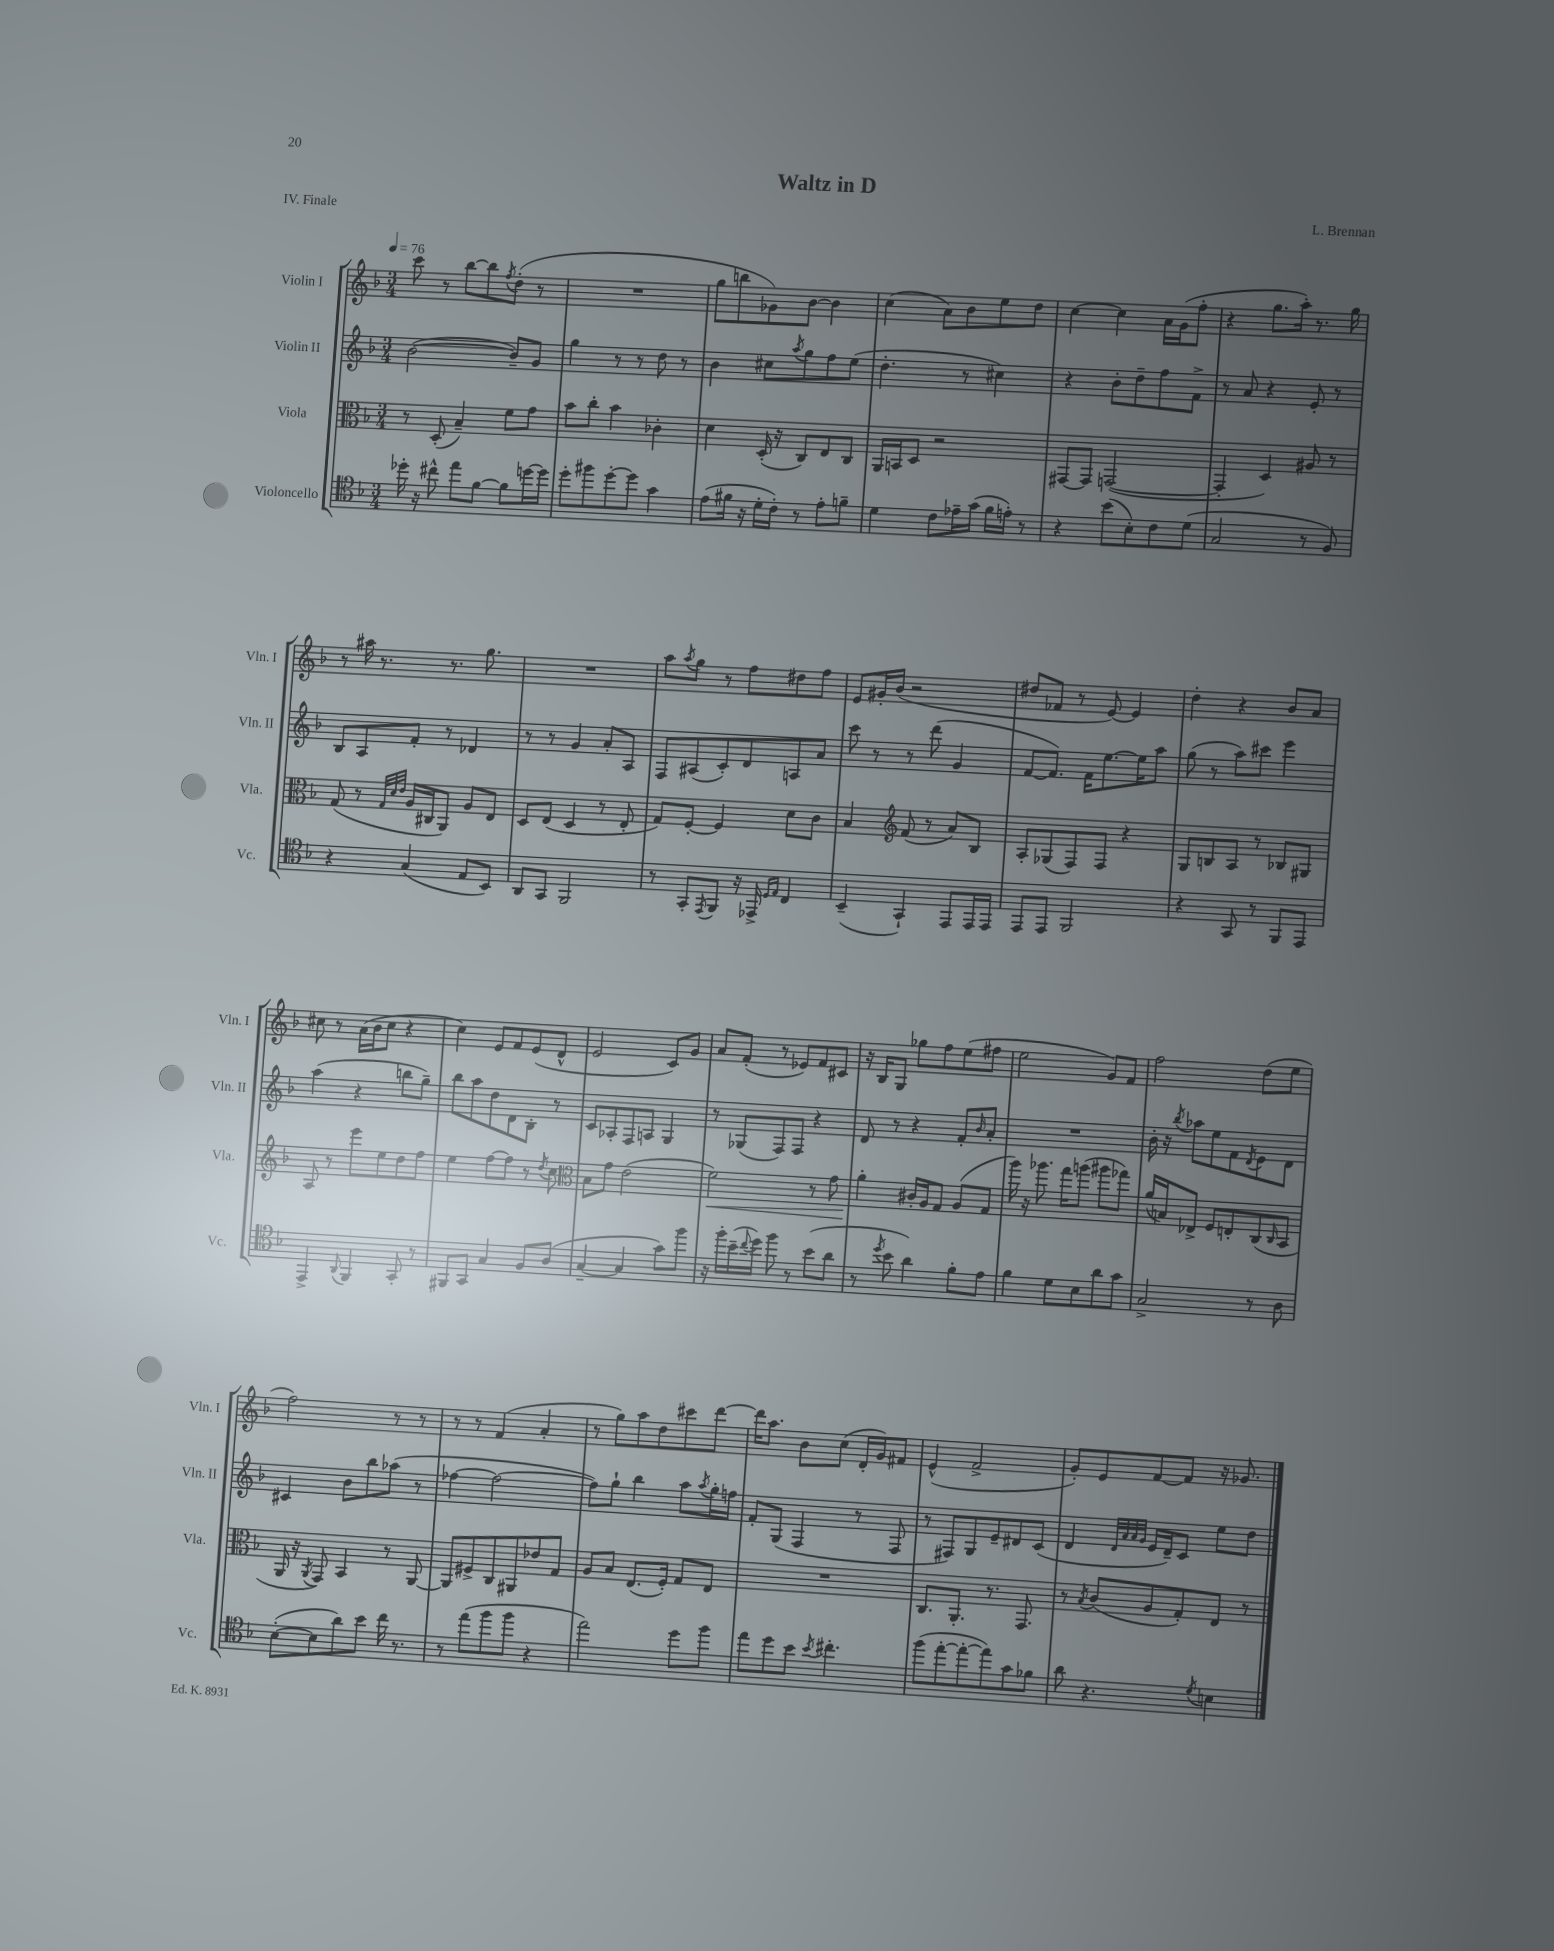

**kern	**kern	**kern	**kern
*staff4	*staff3	*staff2	*staff1
*clefC4	*clefC3	*clefG2	*clefG2
*k[b-]	*k[b-]	*k[b-]	*k[b-]
*M3/4	*M3/4	*M3/4	*M3/4
*MM76	*MM76	*MM76	*MM76
16dd-'	8r	([2b-	8ccc
16r	.	.	.
8cc#^^	(8D'	.	8r
8ee	4B-~)	.	[8bb-
[8f	.	.	8bb-]
.	.	.	8qff
8f]	8f	8b-~])	(8dd'
[16dd	8g	8g	8r
16dd]	.	.	.
=	=	=	=
8dd'	8b-	4gg	2.r
8ff#	8cc'	.	.
[8dd'	4b-	8r	.
8dd]	.	8r	.
4g	4c-'	8dd	.
.	.	8r	.
=	=	=	=
(8e	4d	4b-	8gg
16f#	.	.	8bb
16r	.	.	.
16d'	(16D'	8cc#	8g-)
16c')	16r	.	.
.	.	8qaa	.
8r	8C)	8gg	[8b-
8e'	8E	8ff	4b-]
8f~	8C	(8ee	.
=	=	=	=
4d	16AA	4.dd'	(4cc
.	16BB	.	.
.	8D	.	.
8c	2r	.	8a)
16e-~	.	8r	8b-
(16g	.	.	.
16f	.	4cc#)	8ee
16e')	.	.	.
8r	.	.	8dd
=	=	=	=
4r	[8GG#	4r	[4cc
.	8GG#]	.	.
(8b-	([2GG	8b-'	4cc]
8B-')	.	8dd~	.
8c	.	8ff	16a
.	.	.	(16g
(8d	.	8f^	8ff'
=	=	=	=
2G	4GG']	8r	4r
.	.	8a	.
.	4D)	4r	8.gg
.	.	.	16aa')
8r	8A#	8e'	8.r
8F)	8r	8r	.
.	.	.	16gg
=	=	=	=
4r	(8G	8B-	8r
.	8r	8A	16aa#
.	.	.	8.r
.	32qqG	.	.
.	32qqd	.	.
.	32qqe	.	.
(4G	16A	8f'	.
.	16C#	.	.
.	8AA)	8r	8.r
8E	8A	4d-	.
.	.	.	8.gg
8BB-)	8E	.	.
=	=	=	=
8AA	8D	8r	2.r
8GG	(8E	8r	.
2FF	4D	4g	.
.	8r	8a'	.
.	8E'	8A	.
=	=	=	=
8r	8G)	8F	8aa
.	.	.	8qaa
8GG'	[8F'	(8A#	8gg
8qEE	.	.	.
8FF	4F]	8c')	8r
16r	.	8d	8ff
16EE-^	.	.	.
16qqD	.	.	.
16qqE	.	.	.
4C	8d	8A	8dd#
.	8c	8a	8ff
=	=	=	=
(4BB-~	4B-	8ccc	8e
.	.	8r	16g#'
.	.	.	(16b-
*	*clefG2	*	*
4GG`)	(8f	8r	2r
.	8r	(8ddd	.
8EE	8a)	4g	.
16EE	8B-	.	.
16EE	.	.	.
=	=	=	=
8EE	8A'	[8f	8dd#
8EE	(8G-	8.f])	8f-
2FF	8F)	.	8r
.	.	16f	.
.	8F	[8.ee	[8e)
.	4r	.	4e]
.	.	16ee]	.
.	.	8aa	.
=	=	=	=
4r	8G	(8gg	4dd'
.	8B	8r	.
8GG	8A	8aa)	4r
8r	8r	8ccc#	.
8FF	8B-	4eee	8b-
8EE	8G#	.	8a
=	=	=	=
4EE^	8A	(4aa	8cc#
.	8r	.	8r
8qqAA	.	.	.
4FF	8eee	4r	(16a
.	.	.	16b-
.	8ee	.	8cc#
8GG'	8dd	8bb	4r
8r	8ff	8gg~)	.
=	=	=	=
8FF#	4ee	8bb-	4cc)
8GG	.	8aa	.
4G	[8ff	8dd	8e
.	8ff]	8d	8f
8F	8r	8B-'	(8e
.	8qdd	.	.
(8A	8cc	8r	8d^^
=	=	=	=
*	*clefC3	*	*
[4G~	8B-	8c	2e
.	8g	8A-'	.
4G]	(2e	8F	.
.	.	8A	.
8g)	.	4G	8c)
8ff	.	.	8g
=	=	=	=
16r	2f)	8r	8a
16ff'	.	.	.
(16b-~	.	(8G-	(8f'
8qqcc	.	.	.
16dd)	.	.	.
8ff	.	8F)	8r
8r	.	8F	8e-)
(8b-	8r	4r	8f
8a	8g	.	8c#
=	=	=	=
8r	4a'	8d	16r
.	.	.	16B-
8qdd	.	.	.
8b-	.	8r	8G
4a)	16c#'	4r	8gg-
.	16A	.	.
.	8G	.	8ff
8f'	(8A	8f'	(8ee
.	.	16qqb-	.
8e	8G	8a'	8ff#
=	=	=	=
4f	16aa)	2.r	2ee
.	16r	.	.
.	8.aa-	.	.
8d	.	.	.
.	16gg	.	.
8B-	(8aa	.	.
8a	8aa#	.	8g)
8g	8gg-)	.	8f
=	=	=	=
2G^	(16a	16b-'	2ff
.	16B)	16r	.
.	.	8qbb-	.
.	8E-^	8aa-	.
.	8F	8ee	.
.	8E'	8f	.
.	.	8qd	.
8r	(8C	8e	(8dd
.	16qqC	.	.
8A	8BB-	8d	8ee
=	=	=	=
([8B-'	16AA	4c#	2ff)
.	16r	.	.
.	8qAA	.	.
8B-]	8GG)	.	.
8a)	4BB-	8b-	.
8b-	.	8bb-	.
16cc	8r	(8aa-	8r
8.r	.	.	.
.	[8AA	8r	8r
=	=	=	=
8r	8AA]	[4ff-	8r
(8ee	8F#^	.	8r
8ff	8C	2ff-_	(4f
8ff	8AA#	.	.
4r	8e-	.	4a'
.	8G	.	.
=	=	=	=
2ee)	8A	8ff-])	8r
.	8B-	8gg`	8gg)
.	(8.E	4bb-	8aa
.	.	.	8dd
.	16F')	.	.
8dd	8G	8aa	8ccc#
.	.	8qaa	.
8ff	8E	16gg'	[8ddd
.	.	16ff	.
=	=	=	=
8ee	2.r	8f'	16ddd]
.	.	.	8.aa
8dd	.	(8G	.
8b-	.	4F	8b-
8qb-	.	.	.
4.cc#'	.	.	(8cc
.	.	8r	16d'
.	.	.	16g)
.	.	8F	8f#
=	=	=	=
(8ff	8.C	8r	(4e^^
[8ee'	.	8F#)	.
.	8.AA'	.	.
8ee'_	.	8G	2f^
8ee])	8.r	8e~	.
8g	.	8d#	.
.	8.GG	.	.
8f-	.	(8c	.
=	=	=	=
8a	8r	4d	8g')
.	8qB-	.	.
4.r	(8c	.	8e
.	.	32qqd	.
.	.	32qqa	.
.	.	32qqa	.
.	.	32qqg	.
.	8A	16e	[8f
.	.	16d~)	.
.	8G')	8c	8f]
8qd	.	.	.
4B	8E	8ee	16r
.	.	.	8.g-
.	8r	8dd	.
==	==	==	==
*-	*-	*-	*-
